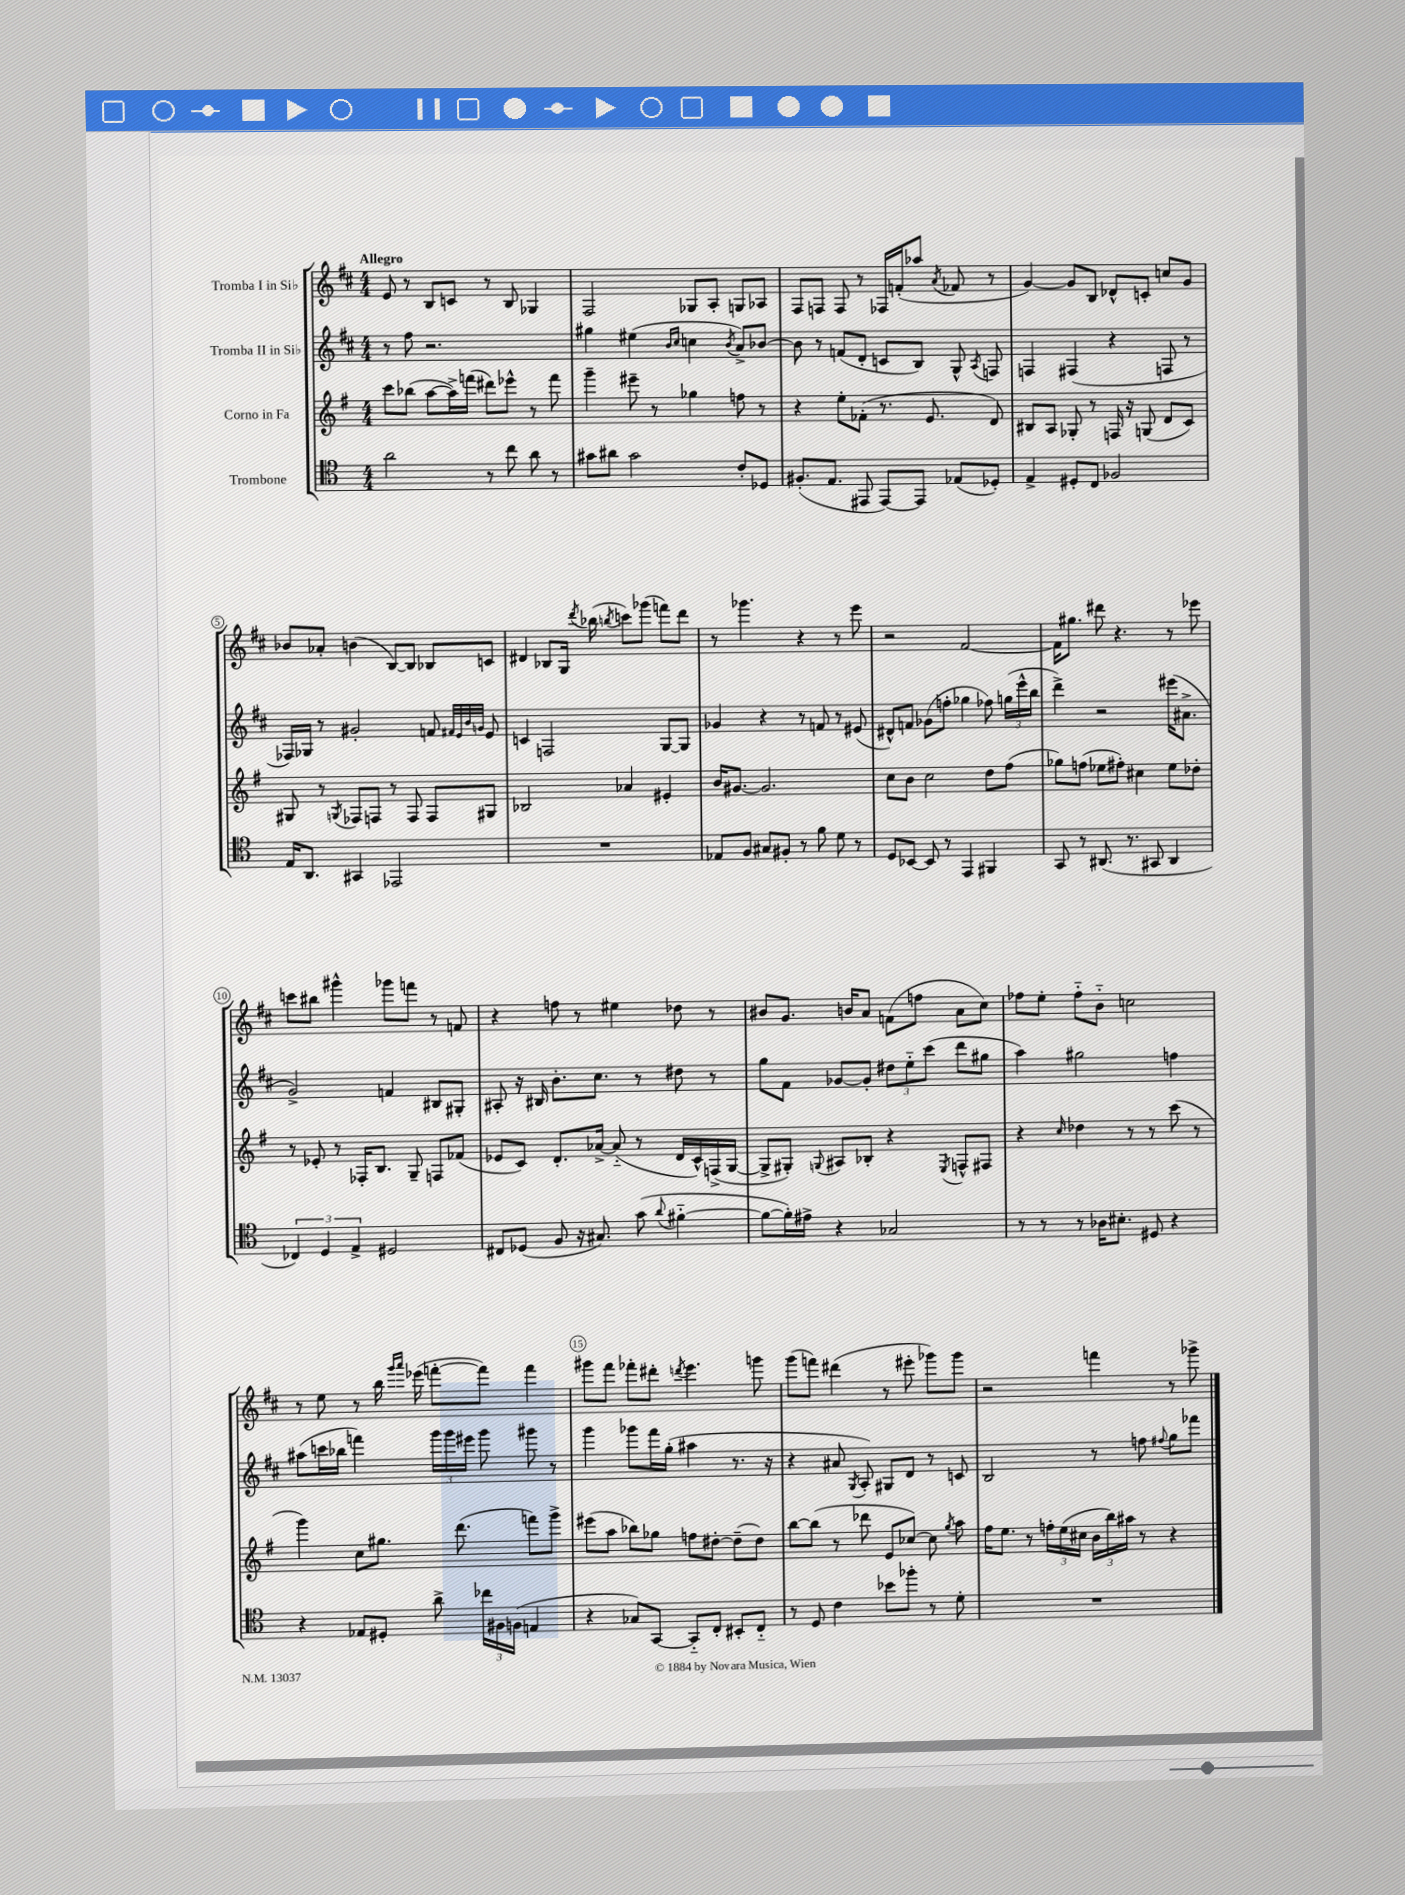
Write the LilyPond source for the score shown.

<<
\new StaffGroup <<
\new Staff = "s0" \with { instrumentName = "Tromba I in Sib" } {
    \clef treble \key d \major \numericTimeSignature \time 4/4 \tempo "Allegro"
    \autoBeamOff e'8 r8 b8[ c'8] r8 b8 ges4 |
    fis2 ges8[ a8]-. g8[ aes8] |
    fis8[ f8] f8 r8 fes16[ f'16-.( aes''8] \acciaccatura { a'8 } fes'8 r8 |
    g'4~) g'8[ b8] des'8[-^ c'8]-. c''8[ g'8] |
    bes'8[ aes'8]-. b'4( b8[~) b8] bes8[ c'8] |
    dis'4 bes8[ g16] \acciaccatura { d'''8 } bes''16( \acciaccatura { b''8 } c'''8[) ges'''8]( f'''8[) d'''8] |
    r8 ges'''4. r4 r8 e'''8 |
    r2 fis'2~ |
    fis'16[ gis''8.] dis'''8 r4. r8 ees'''8 |
    c'''8[ bis''8] gis'''4-^ ges'''8[ f'''8] r8 f'8 |
    r4 f''8 r8 eis''4 des''8 r8 |
    bis'8[ g'8.] b'16[ a'8] f'8[( f''8] a'8[ cis''8]) |
    fes''8[ e''8]-. fes''8[-_ b'8]-_ c''2 |
    r8 e''8 r8 b''16 \grace { g'''16[ a'''16] } ees'''16( f'''8[~-. f'''8]) f'''4 |
    gis'''8[ fis'''8] fes'''8[-. dis'''8]-. \acciaccatura { d'''8 } e'''4. g'''8 |
    g'''8[( f'''8]) dis'''4( r8 eis'''8-. ges'''8[) ges'''8] |
    r2 f'''4 r8 ges'''8-> \bar "|." |
}
\new Staff = "s1" \with { instrumentName = "Tromba II in Sib" } {
    \clef treble \key d \major \numericTimeSignature \time 4/4
    \autoBeamOff r8 fis''8 r2. |
    gis''4 eis''4( \grace { b'16[ cis''16] } c''4 \acciaccatura { b'8 } a'8[->) bes'8]~ |
    bes'8 r8 f'8[( d'8]-. c'8[ b8]) g8-^ \acciaccatura { a8 } f8 |
    f4 fis4( r4 f8 r8 |
    fes16[) ges16] r8 gis'2-. f'8 \grace { fis'32[ e'32 b'32 g'32] } e'8 |
    c'4 f2 g8[~ g8] |
    ges'4 r4 r8 f'8 r8 eis'8( |
    dis'8[-^) f'8] ges'8[( f''8]-. ges''4 fes''8) \tuplet 3/2 { g''16[( e'''16-^ b''16] } |
    d'''4->) r2 eis'''16[( ais'8.]-> |
    g'2->) f'4 bis8[ gis8]-. |
    ais8-. r16 bis16 b'8.[-. cis''8.] r8 dis''8 r8 |
    g''8[ fis'8] ges'8[~ ges'8]-. \tuplet 3/2 { dis''8[ e''8-_ cis'''8]( } d'''8[ gis''8] |
    a''4) gis''2 f''4 |
    ais''8[( c'''16 bes''16] f'''4) \tuplet 3/2 { g'''16[ g'''16 eis'''16] } g'''8 gis'''8 r8 |
    g'''4 ges'''8[ fis'''16 g''16]-.( ais''4 r8. r16 |
    r4 ais'8 \acciaccatura { g8 } a8-.) gis8[ d'8] r8 c'8 |
    b2 r8 f''8 \appoggiatura { fis''8 } g''8[ fes'''8] \bar "|." |
}
\new Staff = "s2" \with { instrumentName = "Corno in Fa" } {
    \clef treble \key g \major \numericTimeSignature \time 4/4
    \autoBeamOff c'''8[ bes''8]( a''8[~ a''16->) f'''16]( dis'''8[) ees'''8]-^ r8 f'''8 |
    g'''4-- eis'''8-- r8 ges''4 f''8 r8 |
    r4 e''8[-. fes'8]-.( r8. e'8. d'8) |
    bis8[ a8] ges8-. r8 f16 r16 g8( d'8[ c'8]) |
    gis8 r8 \acciaccatura { g8 } fes8[ f8] r8 f8 f8[ gis8] |
    bes2 aes'4 eis'4-. |
    b'16[ gis'8.]~ gis'2. |
    c''8[ b'8] c''2 d''8[ fis''8]( |
    ges''8[) f''8]( ees''8[ fis''8]-.) cis''4 ees''8[ des''8]-. |
    r8 ees'8-. r8 fes16[-. b8.] g8-- f8[ fes'8]( |
    ees'8[ c'8]) d'8.[-. aes'16]~-> aes'8-_( r8 d'16[ c'16-^) f16->( g16]~ |
    g8[-> gis8]-.) \appoggiatura { g8 } ais8[ bes8]-. r4 \acciaccatura { e8 } f8[-^ fis8] |
    r4 \grace { c''16 } des''4 r8 r8 c'''8( r8 |
    g'''4) c''8[ gis''8.] d'''8.( f'''8[) g'''8]-> |
    eis'''8[( a''8] bes''8[) ges''8] f''8[ dis''8]~-. dis''8[--( dis''8]) |
    b''8[~ b''8]( r8 des'''8 e'8[ ces''8]~) ces''8 \acciaccatura { g''8 } a''8 |
    fis''16[ e''8.] r8 \tuplet 3/2 { f''16[-. e''16( cis''16] } \tuplet 3/2 { b'16[ b''16) ais''16] } r8 r4 \bar "|." |
}
\new Staff = "s3" \with { instrumentName = "Trombone" } {
    \clef tenor \key c \major \numericTimeSignature \time 4/4
    \autoBeamOff a'2 r8 c''8 a'8 r8 |
    gis'8[ ais'8] gis'2 c'8[-. des8] |
    fis8.[-.( e8.] eis,8 eis,8[~) eis,8] ees8[( des8]-.) |
    e4-> dis8[-. c8] fes2 |
    e16[ a,8.] gis,4 ees,2 |
    R1 |
    ees8[ f8] gis8[ fis8]-. r8 f'8 d'8 r8 |
    d8[ bes,8]~ bes,8 r8 e,4 fis,4 |
    g,8 r8 ais,8.( r8. gis,8 ais,4 |
    \tuplet 3/2 { ces4) d4 e4-> } dis2 |
    cis8[ des8]( f8 r16 gis8.) g'8( \appoggiatura { a'8 } fis'4~-_ |
    fis'8[~ fis'16-.) eis'16]-> r4 ges2 |
    r8 r8 r8 aes16[ bis8.]-. dis8 r4 |
    r4 ees8[ dis8]-. a'8-> \tuplet 3/2 { ces''16[ fis16 f16]( } e4 |
    r4 ges8[) g,8]~ g,8[-_ c8]-. bis,8[-. c8]-_ |
    r8 d8 c'4 bes'8[ fes''8]-. r8 d'8-. |
    R1 \bar "|." |
}
>>
>>
\layout { \context { \Score \override BarNumber.break-visibility = ##(#f #t #t) barNumberVisibility = #(every-nth-bar-number-visible 5) \override BarNumber.stencil = #(make-stencil-circler 0.1 0.3 ly:text-interface::print) } }
